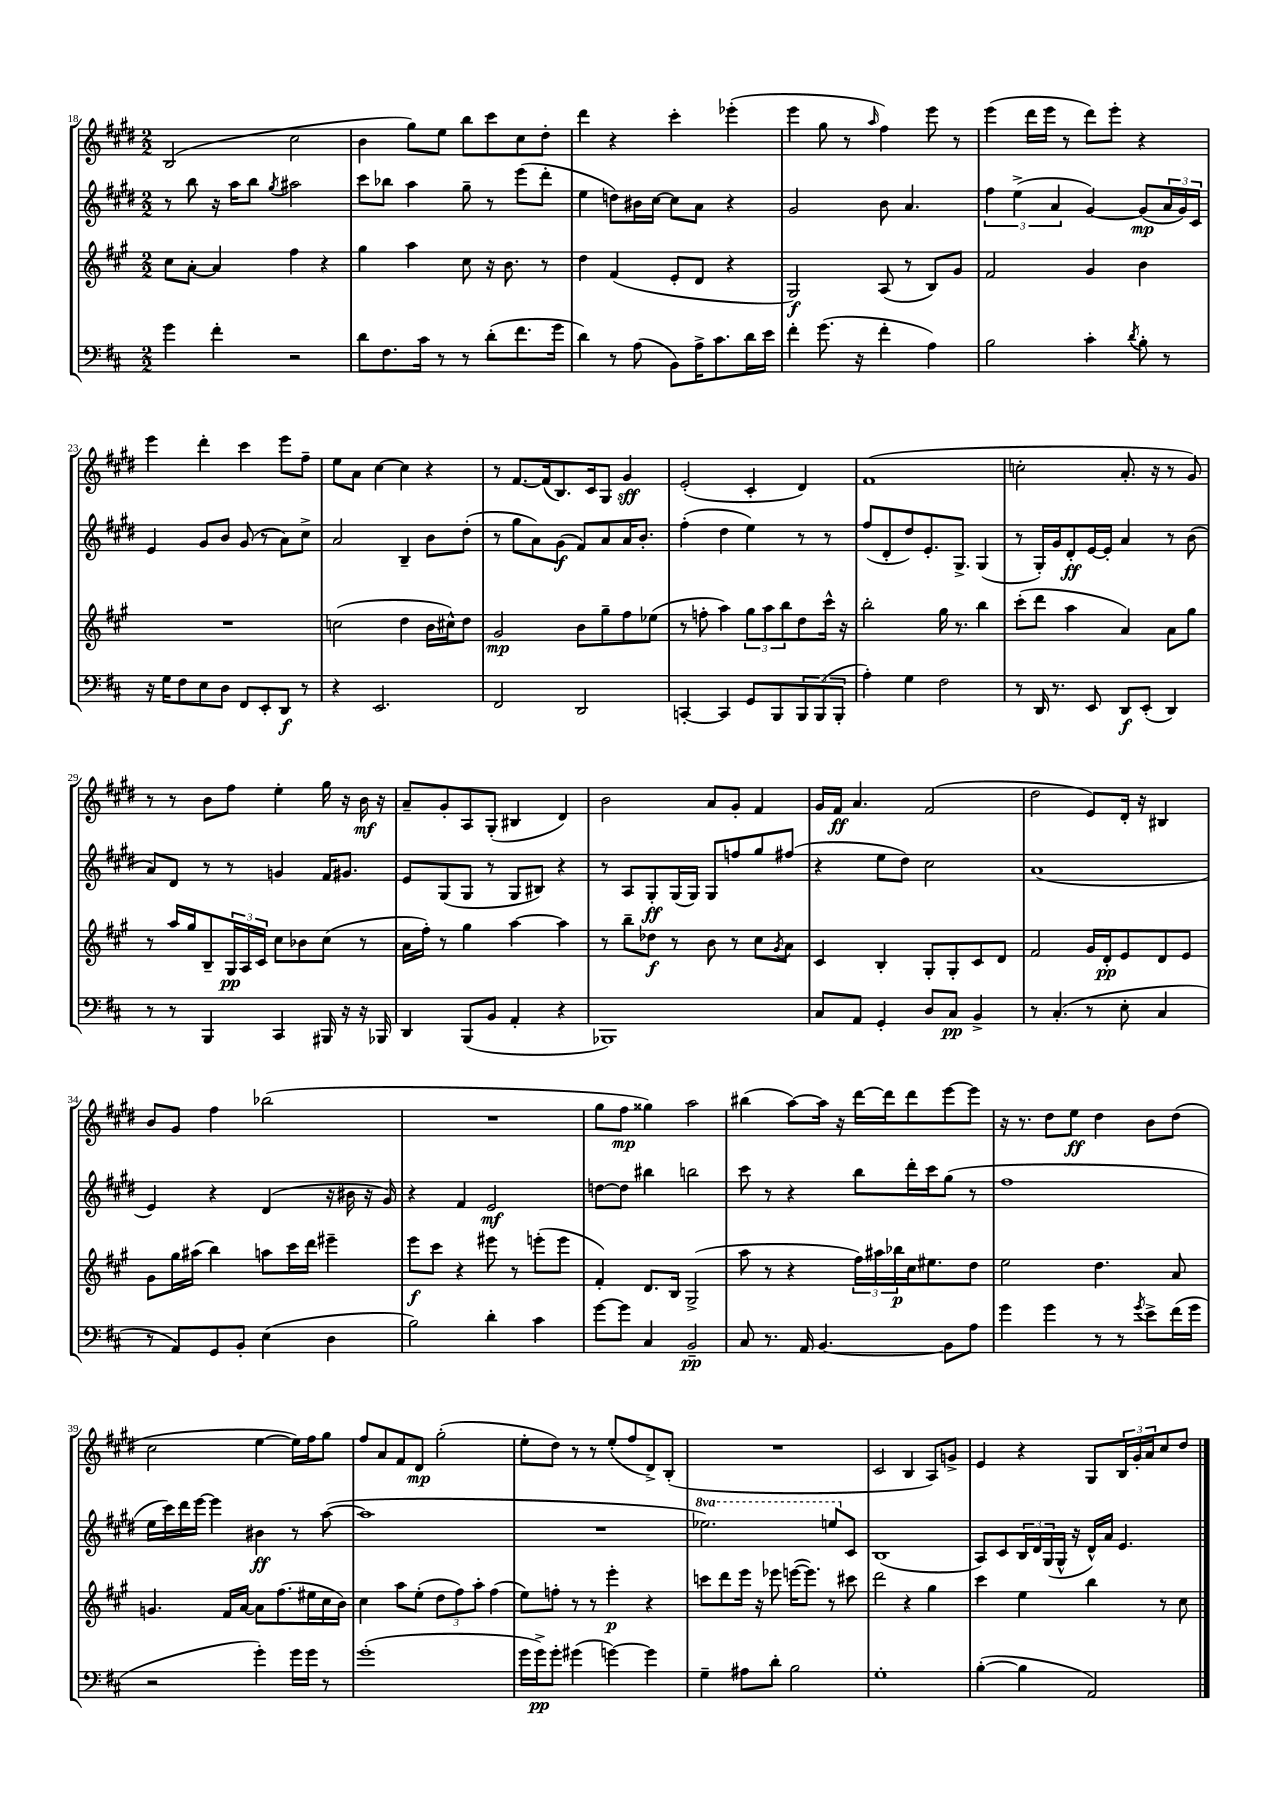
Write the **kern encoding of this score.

**kern	**kern	**kern	**kern
*staff4	*staff3	*staff2	*staff1
*clefF4	*clefG2	*clefG2	*clefG2
*k[f#c#]	*k[f#c#g#]	*k[f#c#g#d#]	*k[f#c#g#d#]
*M2/2	*M2/2	*M2/2	*M2/2
4g	8cc#	8r	(2B
.	[8a'	8bb	.
4f#'	4a]	16r	.
.	.	16aa	.
.	.	8bb	.
.	.	8qgg#	.
2r	4ff#	2aa#	2cc#
.	4r	.	.
=	=	=	=
8d	4gg#	8ccc#	4b
8.F#	.	8bb-	.
.	4aa	4aa	8gg#)
16c#	.	.	.
8r	.	.	8ee
8r	8cc#	8gg#~	8bb
(8d'	16r	8r	8ccc#
.	8.b	.	.
8.f#	.	(8eee	8cc#
.	8r	8ddd#'	8dd#'
16g	.	.	.
=	=	=	=
4d)	4dd	4ee	4ddd#
8r	(4f#	8dd)	4r
(8A	.	16b#	.
.	.	[16cc#	.
8BB)	8e'	8cc#]	4ccc#'
16A^	8d	8a	.
8.c#	.	.	.
.	4r	4r	(4eee-'
16d	.	.	.
16e	.	.	.
=	=	=	=
4f#'	2G#)	2g#	4eee
(8.g	.	.	8gg#
.	.	.	8r
16r	.	.	.
.	.	.	16qqaa
4f#'	(8A	8b	4ff#)
.	8r	4.a	.
4A)	8B)	.	8eee
.	8g#	.	8r
=	=	=	=
2B	2f#	6ff#	(4eee
.	.	(6ee^	.
.	.	.	16ddd#
.	.	.	16eee
.	.	6a	.
.	.	.	8r
4c#'	4g#	[4g#)	8ddd#)
.	.	.	8eee'
8qd	.	.	.
8B'	4b	(8g#]	4r
8r	.	24a	.
.	.	24g#)	.
.	.	24c#	.
=	=	=	=
16r	1r	4e	4eee
16G	.	.	.
8F#	.	.	.
8E	.	8g#	4ddd#'
8D	.	8b	.
8FF#	.	(8g#	4ccc#
8EE'	.	8r	.
8DD	.	8a)	8eee
8r	.	8cc#^	8ff#~
=	=	=	=
4r	(2cc	2a	8ee
.	.	.	8a
2.EE	.	.	[4cc#
.	4dd	4B~	4cc#]
.	16b	8b	4r
.	16cc#^^)	.	.
.	8dd	(8dd#'	.
=	=	=	=
2FF#	2g#	8r	8r
.	.	8gg#	[8.f#
.	.	8a)	.
.	.	.	(16f#]
.	.	(8g#	8.B)
2DD	8b	8f#)	.
.	.	.	16c#
.	8gg#~	8a	8G#
.	8ff#	16a	4g#
.	.	8.b'	.
.	(8ee-	.	.
=	=	=	=
[4CC'	8r	(4ff#'	(2e'
.	8ff'	.	.
4CC]	4aa)	4dd#	.
8GG	12gg#	4ee)	4c#'
.	12aa	.	.
8BBB	.	.	.
.	12bb	.	.
12BBB	8dd	8r	4d#)
(12BBB	.	.	.
.	16ccc#^^	8r	.
12BBB'	.	.	.
.	16r	.	.
=	=	=	=
4A')	2bb'	(8ff#	(1f#
.	.	8d#'	.
4G	.	8dd#)	.
.	.	8.e'	.
2F#	16gg#	.	.
.	8.r	8.G#^	.
.	4bb	(4G#	.
=	=	=	=
8r	(8ccc#'	8r	2cc'
16DD	8ddd	16G#')	.
8.r	.	16g#	.
.	4aa	8d#'	.
8EE	.	[16e	.
.	.	16e']	.
8DD	4a)	4a	8.a'
(8EE'	.	.	.
.	.	.	16r
4DD)	8a	8r	8r
.	8gg#	(8b	8g#)
=	=	=	=
8r	8r	8a)	8r
8r	16aa	8d#	8r
.	16gg#	.	.
4BBB	8B~	8r	8b
.	24G#	8r	8ff#
.	24A	.	.
.	24c#	.	.
4CC#	8cc#	4g	4ee'
.	8b-	.	.
16BBB#	(8cc#	16f#	16gg#
16r	.	8.g#	16r
16r	8r	.	16b
16BBB-	.	.	16r
=	=	=	=
4DD	16a	8e	8a~
.	16ff#')	.	.
.	8r	(8G#	8g#'
(8BBB	4gg#	8G#	8A
8BB	.	8r	(8G#'
4AA'	[4aa	8G#	4B#
.	.	8B#)	.
4r	4aa]	4r	4d#)
=	=	=	=
1BBB-)	8r	8r	2b
.	8bb~	8A	.
.	8dd-	8G#'	.
.	8r	(16G#	.
.	.	16G#)	.
.	8b	8G#	8a
.	8r	8ff	8g#'
.	8cc#	8gg#	4f#
.	8qg#	.	.
.	8a	(8ff#	.
=	=	=	=
8C#	4c#	4r	16g#
.	.	.	16f#
8AA	.	.	4.a
4GG'	4B'	8ee	.
.	.	8dd#)	.
8D	8G#'	2cc#	(2f#
8C#	8G#'	.	.
4BB^	8c#	.	.
.	8d	.	.
=	=	=	=
8r	2f#	(1a	2dd#
(4.C#'	.	.	.
8r	16g#	.	8e)
.	16d'	.	.
8E'	8e	.	16d#'
.	.	.	16r
4C#	8d	.	4B#
.	8e	.	.
=	=	=	=
8r	8g#	4e)	8b
8AA)	16gg#	.	8g#
.	(16aa#	.	.
8GG	4bb)	4r	4ff#
8BB'	.	.	.
(4E	8aa	(4d#	(2bb-
.	16ccc#	.	.
.	16ddd	.	.
4D	4eee#~	16r	.
.	.	16b#	.
.	.	16r	.
.	.	16g#)	.
=	=	=	=
2B)	8eee	4r	1r
.	8ccc#	.	.
.	4r	4f#	.
4d'	8eee#	2e	.
.	8r	.	.
4c#	(8eee'	.	.
.	8eee	.	.
=	=	=	=
[8g	4f#')	[8dd	8gg#
8g]	.	8dd]	8ff#
4C#	8.d	4bb#	4gg##)
.	16B	.	.
2BB~	(2G#^	2bb	2aa
=	=	=	=
8C#	8aa	8ccc#	(4bb#
8.r	8r	8r	.
.	4r	4r	[8aa)
16AA	.	.	.
[4.BB	.	.	16aa]
.	.	.	16r
.	24ff#)	8bb	[16ddd#
.	24aa#	.	.
.	.	.	16ddd#]
.	24bb-	.	.
.	16cc#	16ddd#'	8ddd#
.	8.ee#	16ccc#	.
8BB]	.	(8gg#	[8eee
8A	8dd	8r	8eee]
=	=	=	=
4g	2ee	1ff#	16r
.	.	.	8.r
4g	.	.	8dd#
.	.	.	8ee
8r	4.dd	.	4dd#
8r	.	.	.
8qg	.	.	.
8e^	.	.	8b
(16f#	8a	.	(8dd#
16g	.	.	.
=	=	=	=
2r	4.g	16ee	2cc#
.	.	16ccc#)	.
.	.	16ddd#	.
.	.	[16eee	.
.	.	4eee]	.
.	16f#	.	.
.	[16a	.	.
4g')	8a]	4b#	[4ee
.	(8.ff#	.	.
16g	.	8r	16ee])
16g	16ee#	.	16ff#
8r	16cc#	([8aa	8gg#
.	16b)	.	.
=	=	=	=
(1g'	4cc#	1aa]	8ff#
.	.	.	8a
.	8aa	.	8f#
.	(8ee'	.	8d#
.	12dd	.	(2gg#'
.	12ff#)	.	.
.	12aa'	.	.
.	(4ff#	.	.
=	=	=	=
16g	8ee)	1r	8ee'
16g^)	.	.	.
8g'	8ff'	.	8dd#)
(4g#	8r	.	8r
.	8r	.	8r
[4g)	4eee'	.	(8ee'
.	.	.	8ff#
4g]	4r	.	8d#^)
.	.	.	(8B'
=	=	=	=
4G~	8ccc	2.eee-)	1r
.	8ddd	.	.
8A#	16eee	.	.
.	16r	.	.
8d'	8eee-	.	.
2B	([16eee	.	.
.	8.eee])	.	.
.	8r	8eee	.
.	8ccc#	8c#	.
=	=	=	=
1G'	2ddd	(1B	2c#
.	4r	.	4B
.	4gg#	.	8A)
.	.	.	8g^
=	=	=	=
([4B'	4ccc#	8A)	4e
.	.	8c#	.
4B]	4ee	24B	4r
.	.	24d#	.
.	.	(24G#	.
.	.	16G#^^	.
.	.	16r	.
2AA)	4bb	16d#^^)	8G#
.	.	16a	.
.	.	4.e	24B
.	.	.	24g#'
.	.	.	24a
.	8r	.	8cc#
.	8cc#	.	8dd#
==	==	==	==
*-	*-	*-	*-
